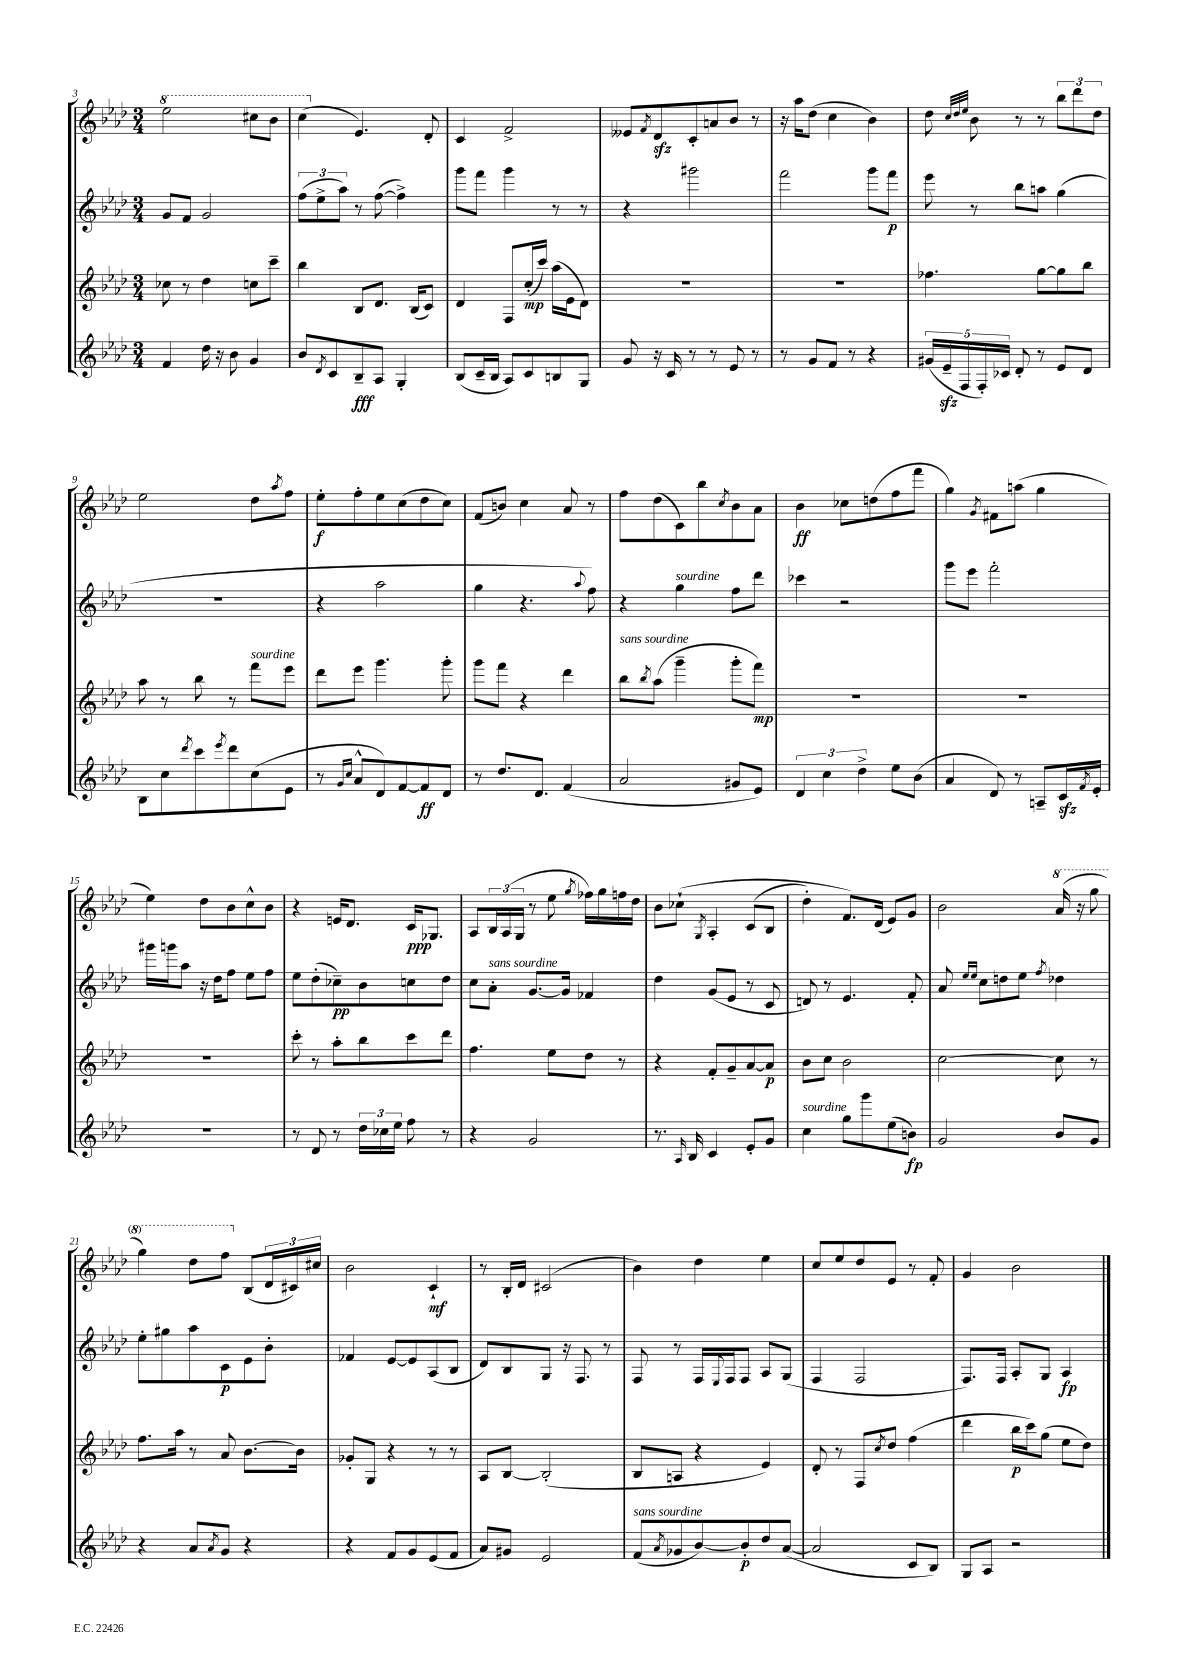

**kern	**kern	**kern	**kern
*staff4	*staff3	*staff2	*staff1
*clefG2	*clefG2	*clefG2	*clefG2
*k[b-e-a-d-]	*k[b-e-a-d-]	*k[b-e-a-d-]	*k[b-e-a-d-]
*M3/4	*M3/4	*M3/4	*M3/4
4f/	8cc-\	8g/L	2eee-\
.	8r	8f/J	.
16dd-\	4dd-\	2g/	.
16r	.	.	.
8b-\	.	.	.
4g/	8cc\L	.	8ccc#\L
.	8ccc~\J	.	8bb-\J
=	=	=	=
8b-/L	4bb-\	(12ff\L	(4ccc\
.	.	12ee-^\	.
8qd-/	.	.	.
8c/	.	.	.
.	.	12aa-\J)	.
8B-~/	8B-/L	8r	4.e-/)
8A-/J	8.d-/J	([8ff\	.
4G'/	.	4ff^\])	.
.	(16B-/LK	.	.
.	8c/J)	.	8d-'/
=	=	=	=
(8B-/L	4d-/	8ggg\L	4c/
16c~/L	.	8fff\J	.
16B-/JJ	.	.	.
8A-/L)	8F/L	4ggg\	2f^/
8c/	(16cc'/L	.	.
.	16ccc/JJ)	.	.
8B/	(16aa-\LL	8r	.
.	16e-\J	.	.
8G/J	8d-\J)	8r	.
=	=	=	=
8g/	2.r	4r	8e--/L
.	.	.	8qf/
16r	.	.	8d-/
16c/	.	.	.
8r	.	2ggg#\	8c'/
8r	.	.	8a/
8e-/	.	.	8b-/J
8r	.	.	8r
=	=	=	=
8r	2.r	2fff\	16r
.	.	.	16aa-\LK
8g/L	.	.	(8dd-\J
8f/J	.	.	4cc\
8r	.	.	.
4r	.	8ggg\L	4b-\)
.	.	8fff\J	.
=	=	=	=
(20g#/LL	4.ff-\	8eee-\	8dd-\
20e-~/	.	.	.
20F/	.	.	.
.	.	.	32qqcc/LLL
.	.	.	32qqdd-/
.	.	.	32qqee-/JJJ
.	.	8r	8b-\
20F'/)	.	.	.
20c-/JJ	.	.	.
8d-'/	.	8bb-\L	8r
8r	[8gg\L	8aa\J	8r
8e-/L	8gg\]	(4gg\	12bb-\L
.	.	.	12ddd-\
8d-/J	8bb-\J	.	.
.	.	.	12dd-\J
=	=	=	=
8B-\L	8aa-\	2.r	2ee-\
8cc\	8r	.	.
8qddd-/	.	.	.
8ccc\	8bb-\	.	.
8qeee-/	.	.	.
8ddd-\	8r	.	.
(8cc\	8fff\L	.	8dd-\L
.	.	.	8qaa-/
8e-\J	8eee-\J	.	8ff\J
=	=	=	=
8r	8ddd-\L	4r	8ee-'\L
16qqg/LL	.	.	.
16qqcc/JJ	.	.	.
8a-^^/L	8eee-\J	.	8ff'\
8d-/)	4.ggg\	2aa-\	8ee-\
[8f/	.	.	(8cc\
8f/]	.	.	8dd-\
8d-/J	8ggg'\	.	8cc\J)
=	=	=	=
8r	8ggg\L	4gg\	(8f/L
8.dd-/L	8fff\J	.	8b/J)
.	4r	4.r	4cc\
8.d-/J	.	.	.
(4f/	4ddd-\	.	8a-/
.	.	8qqaa-/	.
.	.	8ff\)	8r
=	=	=	=
2a-/	8bb-\L	4r	8ff\L
.	8qbb-/	.	.
.	(8aa-\J	.	(8dd-\
.	4ggg~\	4gg\	8c\)
.	.	.	8bb-\
.	.	.	8qcc/
8g#/L	8ggg'\L	8ff\L	8b-\
8e-/J)	8fff\J)	8ddd-\J	8a-\J
=	=	=	=
6d-/	2.r	4ccc-\	4b-\
6cc\	.	.	.
.	.	2r	8cc-\L
6dd-^\	.	.	.
.	.	.	(8dd\
8ee-\L	.	.	8ff\
(8b-\J	.	.	8fff\J
=	=	=	=
4a-/	2.r	8ggg\L	4gg\)
.	.	8eee-\J	.
.	.	.	8qg/
8d-/)	.	2fff'\	8f#\L
8r	.	.	(8aa\J
8A~/L	.	.	4gg\
16c/L	.	.	.
8qf/	.	.	.
16e-'/JJ	.	.	.
=	=	=	=
2.r	2.r	16ggg#\LL	4ee-\)
.	.	16ggg\J	.
.	.	8aa-\J	.
.	.	16r	8dd-\L
.	.	16dd-\LK	.
.	.	8ff\J	8b-\
.	.	8ee-\L	8cc^^\
.	.	8ff\J	8b-\J
=	=	=	=
8r	8ccc'\	8ee-\L	4r
8d-/	8r	(8dd-'\	.
8r	8aa-'\L	8cc-~\)	16e/LK
.	.	.	8.d-/J
24dd-\LL	8bb-\	8b-\	.
24cc-\	.	.	.
24ee-\JJ	.	.	.
8ff\	8ccc\	8cc\	16c/LK
.	.	.	8.G-/J
8r	8ddd-\J	8dd-\J	.
=	=	=	=
4r	4.ff\	8cc\L	8A-/L
.	.	8a-'\J	24B-/L
.	.	.	(24A-/
.	.	.	24G/JJ
2g/	.	[8.g/L	8r
.	8ee-\L	.	8ee-\
.	.	16g/]Jk	.
.	.	.	8qgg/
.	8dd-\J	4f-/	16ff-\LL)
.	.	.	16gg\
.	8r	.	16ff\
.	.	.	16dd-\JJ
=	=	=	=
8.r	4r	4dd-\	8b-\L
.	.	.	&(8cc-`\J
16qqA-/	.	.	.
16B-/	.	.	.
.	.	.	8qG/
4c/	8f'/L	(8g/L	4A-'/
.	8g~/	8e-/J	.
8e-'/L	[8a-/	8r	(8c/L
8g/J	8a-/]J	8c/	8B-/J
=	=	=	=
4cc\	8b-\L	8d/)	4dd-'\)
.	8cc\J	8r	.
8gg\L	2b-\	4.e-/	8.f/L&)
8ggg\	.	.	.
.	.	.	(16d-/Jk
(8ee-\	.	.	8e-/L)
8b\J)	.	8f'/	8g/J
=	=	=	=
2g/	[2cc\	8a-/	2b-\
.	.	16qqee-/LL	.
.	.	16qqee-/JJ	.
.	.	8cc\L	.
.	.	8dd\	.
.	.	8ee-\J	.
.	.	8qff/	.
8b-/L	8cc\]	4dd-\	(16aa-/
.	.	.	16r
8g/J	8r	.	8ggg\
=	=	=	=
4r	8.ff\L	8ee-'\L	4ggg\)
.	.	8gg#\	.
.	16aa-\Jk	.	.
8a-/L	8r	8aa-\	8ddd-\L
8qa-/	.	.	.
8g/J	8a-/	8c\	8fff\J
4r	[8.b-\L	8e-\	(8B-/L
.	.	8b-'\J	24d-/L
.	.	.	24c#/)
.	16b-\]Jk	.	.
.	.	.	24cc#/JJ
=	=	=	=
4r	8g-'/L	4f-/	2b-\
.	8G/J	.	.
8f/L	4r	[8e-/L	.
8g/	.	8e-/]	.
(8e-/	8r	(8A-/	4c`/
8f/J	8r	8B-/J	.
=	=	=	=
8a-/L)	8A-/L	8d-/L)	8r
8g#/J	[8B-/J	8B-/	16B-'/LL
.	.	.	16d-/JJ
2e-/	(2B-'/]	8G/J	(2c#/
.	.	16r	.
.	.	8.F/	.
.	.	8r	.
=	=	=	=
(8f/L	8B-/L	8F/	4b-\)
8qa-/	.	.	.
8g-/	8A/J	8r	.
[8b-/)	4r	16F/LL	4dd-\
.	.	8qqE-/	.
.	.	16F/J	.
8b-'/]	.	8F/J	.
8dd-/	4e-/)	8A-/L	4ee-\
([8a-/J	.	(8G/J	.
=	=	=	=
2a-/]	8d-'/	4F/	8cc/L
.	8r	.	8ee-/
.	8F/L	2F/	8dd-/
.	8qcc/	.	.
.	8dd-/J	.	8e-/J
8c/L	(4ff\	.	8r
8B-/J)	.	.	8f'/
=	=	=	=
8G/L	4ddd-\	8.F/L)	4g/
8A-/J	.	.	.
.	.	16F/Jk	.
2r	16bb-\LL	8A-'/L	2b-\
.	16ccc\J)	.	.
.	(8gg\J	8G/J	.
.	8ee-\L	4A-/	.
.	8dd-\J)	.	.
==	==	==	==
*-	*-	*-	*-
